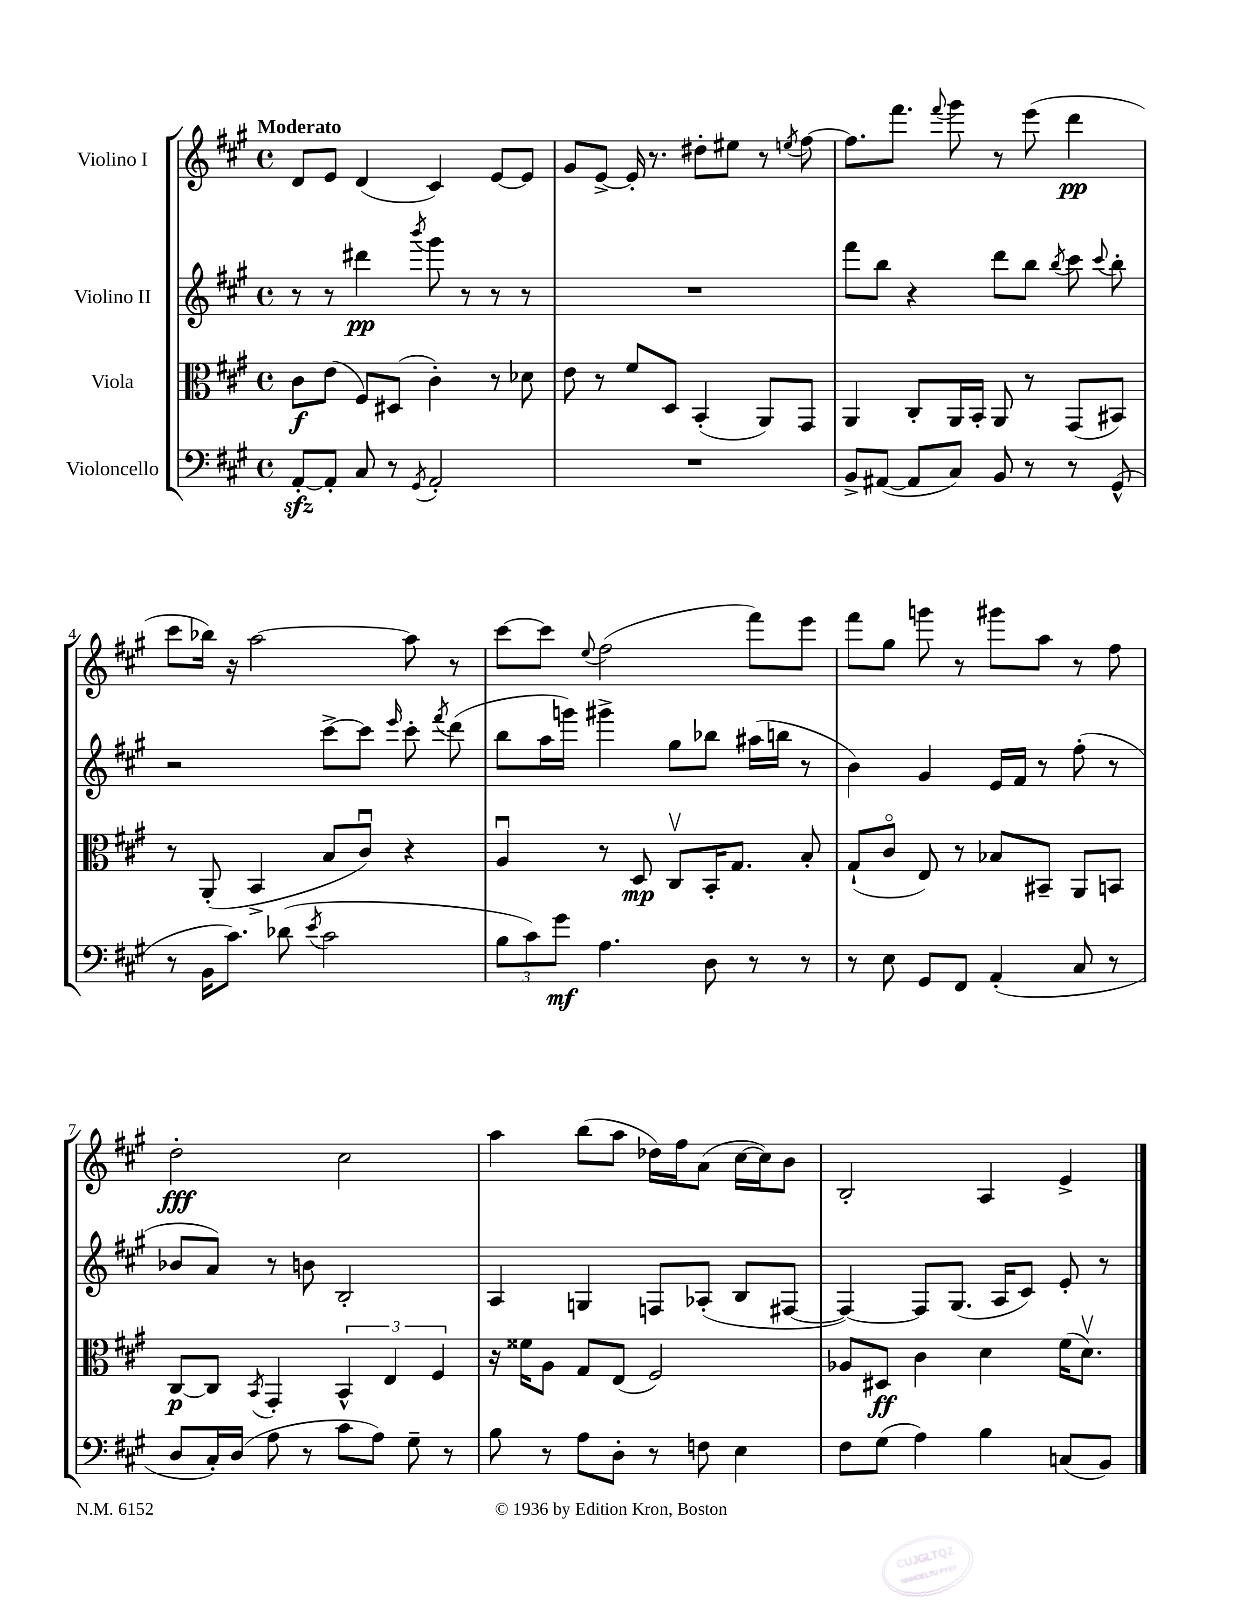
<<
\new StaffGroup <<
\new Staff = "s0" \with { instrumentName = "Violino I" } {
    \clef treble \key a \major \defaultTimeSignature \time 4/4 \tempo "Moderato"
    \autoBeamOff d'8[ e'8] d'4( cis'4) e'8[~ e'8] |
    gis'8[ e'8]~-> e'16-. r8. dis''8[-. eis''8] r8 \acciaccatura { e''8 } fis''8~ |
    fis''8.[ fis'''8.] \appoggiatura { fis'''8 } gis'''8 r8 e'''8( d'''4\pp |
    cis'''8[ bes''16]) r16 a''2~ a''8 r8 |
    cis'''8[~ cis'''8] \appoggiatura { e''8 } fis''2( fis'''8[) e'''8] |
    fis'''8[ gis''8] g'''8 r8 gis'''8[ a''8] r8 fis''8 |
    d''2-.\fff cis''2 |
    a''4 b''8[( a''8] des''16[) fis''16 a'8]( cis''16[~ cis''16) b'8] |
    b2-. a4 e'4-> \bar "|." |
}
\new Staff = "s1" \with { instrumentName = "Violino II" } {
    \clef treble \key a \major \defaultTimeSignature \time 4/4
    \autoBeamOff r8 r8 dis'''4\pp \acciaccatura { b'''8 } gis'''8 r8 r8 r8 |
    R1 |
    fis'''8[ b''8] r4 d'''8[ b''8] \acciaccatura { b''8 } cis'''8 \appoggiatura { cis'''8 } b''8-. |
    r2 cis'''8[~-> cis'''8] \grace { e'''16 } cis'''8-. \acciaccatura { fis'''8 } d'''8( |
    b''8[ a''16 g'''16]) gis'''4-> gis''8[ bes''8] ais''16[( b''16] r8 |
    b'4) gis'4 e'16[ fis'16] r8 fis''8-.( r8 |
    bes'8[ a'8]) r8 b'8 b2-. |
    a4 g4 f8[ aes8]-.( b8[ fis8]~ |
    fis4~) fis8[ gis8.]( a16[ cis'8]) e'8-. r8 \bar "|." |
}
\new Staff = "s2" \with { instrumentName = "Viola" } {
    \clef alto \key a \major \defaultTimeSignature \time 4/4
    \autoBeamOff cis'8[\f e'8]( fis8[) dis8]( cis'4-.) r8 des'8 |
    e'8 r8 fis'8[ d8] b,4-.( a,8[) gis,8] |
    a,4 cis8[-. a,16 b,16]-. a,8 r8 gis,8[( bis,8]) |
    r8 a,8-.( b,4-> b8[ cis'8]\downbow) r4 |
    a4\downbow r8 d8\mp cis8[\upbow b,16-. gis8.] b8-. |
    gis8[-!( cis'8]\flageolet e8) r8 bes8[ bis,8]-- a,8[ b,8] |
    cis8[~\p cis8] \acciaccatura { b,8 } gis,4-. \tuplet 3/2 { b,4-^ e4 fis4 } |
    r16 fisis'16[ a8] gis8[ e8]( fis2) |
    aes8[ dis8]\ff cis'4 d'4 fis'16[( d'8.]\upbow) \bar "|." |
}
\new Staff = "s3" \with { instrumentName = "Violoncello" } {
    \clef bass \key a \major \defaultTimeSignature \time 4/4
    \autoBeamOff a,8[~-.\sfz a,8]-. cis8 r8 \acciaccatura { gis,8 } a,2-. |
    R1 |
    b,8[-> ais,8]~( ais,8[ cis8]) b,8 r8 r8 gis,8-^( |
    r8 b,16[ cis'8.]) des'8( \acciaccatura { e'8 } cis'2 |
    \tuplet 3/2 { b8[ cis'8) gis'8]\mf } a4. d8 r8 r8 |
    r8 e8 gis,8[ fis,8] a,4-.( cis8 r8 |
    d8[ cis16-.) d16]( a8 r8 cis'8[ a8]) gis8-- r8 |
    b8 r8 a8[ d8]-. r8 f8 e4 |
    fis8[ gis8]( a4) b4 c8[( b,8]) \bar "|." |
}
>>
>>
